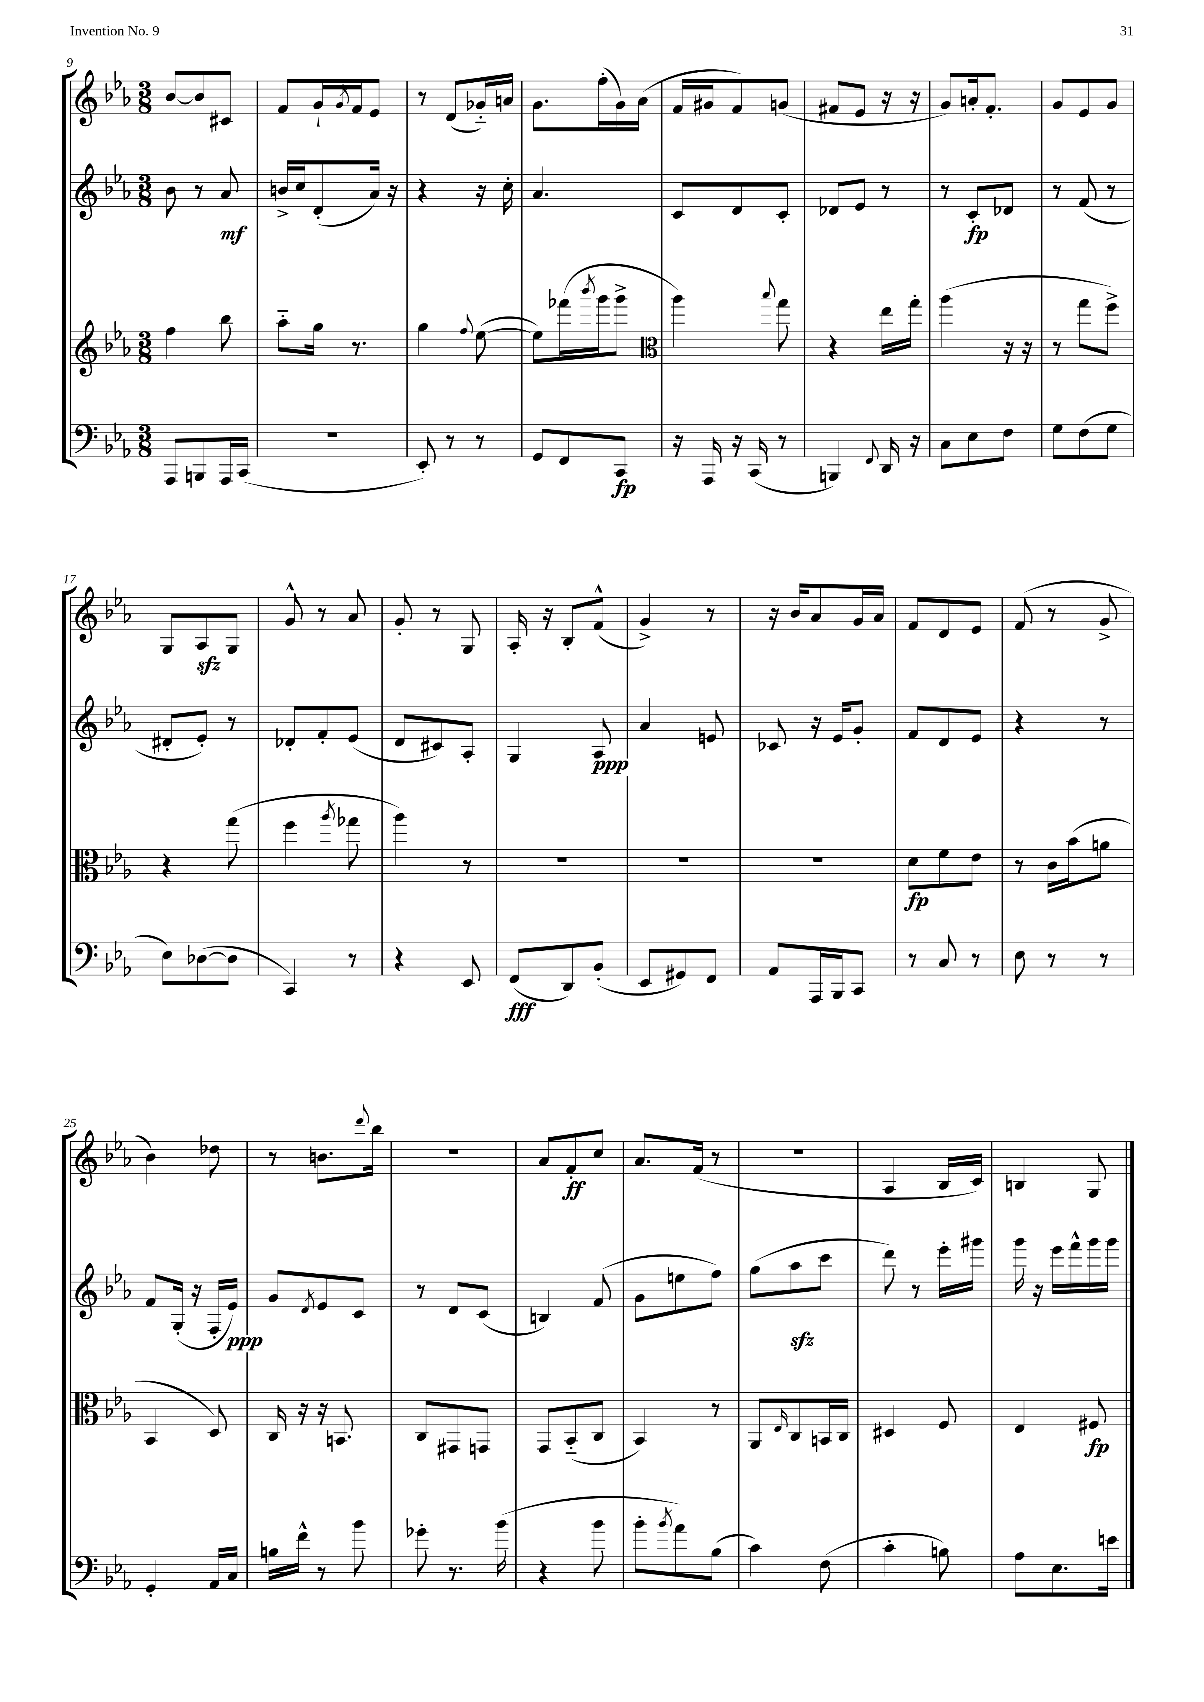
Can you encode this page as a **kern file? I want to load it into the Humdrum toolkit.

**kern	**dynam	**kern	**dynam	**kern	**dynam	**kern	**dynam
*part4	*part4	*part3	*part3	*part2	*part2	*part1	*part1
*staff4	*staff4	*staff3	*staff3	*staff2	*staff2	*staff1	*staff1
*clefF4	*	*clefG2	*	*clefG2	*	*clefG2	*
*k[b-e-a-]	*	*k[b-e-a-]	*	*k[b-e-a-]	*	*k[b-e-a-]	*
*M3/8	*	*M3/8	*	*M3/8	*	*M3/8	*
=9	=9	=9	=9	=9	=9	=9	=9
8AAA-/L	.	4ff\	.	8b-\	.	[8b-/L	.
8BBBn/	.	.	.	8r	.	8b-/]	.
16AAA-/L	.	8bb-\	.	8a-/	mf	8c#X/J	.
(16CC/JJ	.	.	.	.	.	.	.
=10	=10	=10	=10	=10	=10	=10	=10
4.r	.	8aa-\L	.	16bn^/LL	.	8f/L	.
.	.	.	.	16cc/J	.	.	.
.	.	16gg\Jk	.	(8d'/	.	16g`/L	.
.	.	.	.	.	.	8qg/	.
.	.	8.r	.	.	.	16f/J	.
.	.	.	.	16a-/Jk)	.	8e-/J	.
.	.	.	.	16r	.	.	.
=11	=11	=11	=11	=11	=11	=11	=11
8EE-'/)	.	4gg\	.	4r	.	8r	.
8r	.	.	.	.	.	(8d/L	.
.	.	8qqff/	.	.	.	.	.
8r	.	([8ee-\	.	16r	.	16g-X/L)	.
.	.	.	.	16cc'\	.	16an/JJ	.
=12	=12	=12	=12	=12	=12	=12	=12
8GG/L	.	8ee-\L])	.	4.a-/	.	8.g\L	.
8FF/	.	(16fff-X\L	.	.	.	.	.
.	.	8qbbb-/	.	.	.	.	.
.	.	16ggg\J	.	.	.	(16ff'\L	.
8CC/J	fp	8ggg^\J	.	.	.	16g\)	.
.	.	.	.	.	.	(16a-\JJ	.
=13	=13	=13	=13	=13	=13	=13	=13
*	*	*clefC3	*	*	*	*	*
16r	.	4aa-\)	.	8c/L	.	16f/LL	.
16AAA-/	.	.	.	.	.	16g#X/J	.
16r	.	.	.	8d/	.	8f/)	.
(16CC/	.	.	.	.	.	.	.
.	.	8qqbb-/	.	.	.	.	.
8r	.	8gg\	.	8c'/J	.	(8gn/J	.
=14	=14	=14	=14	=14	=14	=14	=14
4BBBn/)	.	4r	.	8d-X/L	.	8f#X/L	.
.	.	.	.	8e-/J	.	8e-/J	.
8qqFF/	.	.	.	.	.	.	.
16DD/	.	16ee-\LL	.	8r	.	16r	.
16r	.	16gg'\JJ	.	.	.	16r	.
=15	=15	=15	=15	=15	=15	=15	=15
8C\L	.	(4aa-\	.	8r	.	8g/L)	.
8E-\	.	.	.	8c'/L	fp	16an'/k	.
.	.	.	.	.	.	8.f'/J	.
8F\J	.	16r	.	8d-X/J	.	.	.
.	.	16r	.	.	.	.	.
=16	=16	=16	=16	=16	=16	=16	=16
8G\L	.	8r	.	8r	.	8g/L	.
(8F\	.	8gg\L	.	(8f/	.	8e-/	.
8G\J	.	8ff^\J)	.	8r	.	8g/J	.
!!LO:LB:g=z
=17	=17	=17	=17	=17	=17	=17	=17
8E-\L)	.	4r	.	8d#X'/L	.	8G/L	.
([8D-X\	.	.	.	8e-'/J)	.	8A-zz/	.
8D-\J]	.	(8gg\	.	8r	.	8G/J	.
=18	=18	=18	=18	=18	=18	=18	=18
4CC/)	.	4ff\	.	8d-X'/L	.	8g^^/	.
.	.	.	.	8f'/	.	8r	.
.	.	8qaa-/	.	.	.	.	.
8r	.	8gg-X\	.	(8e-/J	.	8a-/	.
=19	=19	=19	=19	=19	=19	=19	=19
4r	.	4aa-\)	.	8d/L	.	8g'/	.
.	.	.	.	8c#X/)	.	8r	.
8EE-/	.	8r	.	8A-'/J	.	8G/	.
=20	=20	=20	=20	=20	=20	=20	=20
(8FF/L	fff	4.r	.	4G/	.	16A-'/	.
.	.	.	.	.	.	16r	.
8DD/)	.	.	.	.	.	8B-'/L	.
(8BB-'/J	.	.	.	8A-/	ppp	(8f^^/J	.
=21	=21	=21	=21	=21	=21	=21	=21
8EE-/L	.	4.r	.	4a-/	.	4g^/)	.
8GG#X/)	.	.	.	.	.	.	.
8FF/J	.	.	.	8en/	.	8r	.
=22	=22	=22	=22	=22	=22	=22	=22
8AA-/L	.	4.r	.	8c-X/	.	16r	.
.	.	.	.	.	.	16b-/KL	.
16AAA-/L	.	.	.	16r	.	8a-/	.
16BBB-/J	.	.	.	16e-/KL	.	.	.
8CC/J	.	.	.	8g'/J	.	16g/L	.
.	.	.	.	.	.	16a-/JJ	.
=23	=23	=23	=23	=23	=23	=23	=23
8r	.	8d\L	fp	8f/L	.	8f/L	.
8C/	.	8f\	.	8d/	.	8d/	.
8r	.	8e-\J	.	8e-/J	.	8e-/J	.
=24	=24	=24	=24	=24	=24	=24	=24
8E-\	.	8r	.	4r	.	(8f/	.
8r	.	16c\LL	.	.	.	8r	.
.	.	(16b-\J	.	.	.	.	.
8r	.	8an\J	.	8r	.	8g^/	.
!!LO:LB:g=z
=25	=25	=25	=25	=25	=25	=25	=25
4GG'/	.	4BB-/	.	8f/L	.	4b-\)	.
.	.	.	.	(16G'/Jk	.	.	.
.	.	.	.	16r	.	.	.
16AA-/LL	.	8D/)	.	16F'/LL	.	8dd-X\	.
16C/JJ	.	.	.	16e-/JJ)	ppp	.	.
=26	=26	=26	=26	=26	=26	=26	=26
16Bn\LL	.	16C/	.	8g/L	.	8r	.
16f^^\JJ	.	16r	.	.	.	.	.
.	.	.	.	8qd/	.	.	.
8r	.	16r	.	8e-/	.	8.bn\L	.
.	.	8.BBn/	.	.	.	.	.
8b-\	.	.	.	8c/J	.	.	.
.	.	.	.	.	.	8qqddd/	.
.	.	.	.	.	.	16bb-\Jk	.
=27	=27	=27	=27	=27	=27	=27	=27
8g-X'\	.	8C/L	.	8r	.	4.r	.
8.r	.	8GG#X/	.	8d/L	.	.	.
.	.	8GGn/J	.	(8c/J	.	.	.
(16b-\	.	.	.	.	.	.	.
=28	=28	=28	=28	=28	=28	=28	=28
4r	.	8GG/L	.	4Bn/)	.	8a-/L	.
.	.	(8BB-/	.	.	.	8f'/	ff
8b-\	.	8C/J	.	(8f/	.	8cc/J	.
=29	=29	=29	=29	=29	=29	=29	=29
8b-'\L	.	4BB-/)	.	8g\L	.	8.a-/L	.
8qb-/	.	.	.	.	.	.	.
8a-\)	.	.	.	8een\	.	.	.
.	.	.	.	.	.	(16f/Jk	.
(8B-\J	.	8r	.	8ff\J)	.	8r	.
=30	=30	=30	=30	=30	=30	=30	=30
4c\)	.	8AA-/L	.	(8gg\L	.	4.r	.
.	.	16qqE-/	.	.	.	.	.
.	.	8C/	.	8aa-zz\	.	.	.
(8F\	.	16BBn/L	.	8ccc\J	.	.	.
.	.	16C/JJ	.	.	.	.	.
=31	=31	=31	=31	=31	=31	=31	=31
4c'\	.	4D#X/	.	8ddd\)	.	4A-/	.
.	.	.	.	8r	.	.	.
8Bn\)	.	8F/	.	16eee-'\LL	.	16B-/LL	.
.	.	.	.	16ggg#X\JJ	.	16c/JJ)	.
=32	=32	=32	=32	=32	=32	=32	=32
8A-\L	.	4E-/	.	16ggg\	.	4Bn/	.
.	.	.	.	16r	.	.	.
8.E-\	.	.	.	16eee-\LL	.	.	.
.	.	.	.	16fff^^\	.	.	.
.	.	8F#X/	fp	16ggg\	.	8G/	.
16en\Jk	.	.	.	16ggg\JJ	.	.	.
==	==	==	==	==	==	==	==
*-	*-	*-	*-	*-	*-	*-	*-
